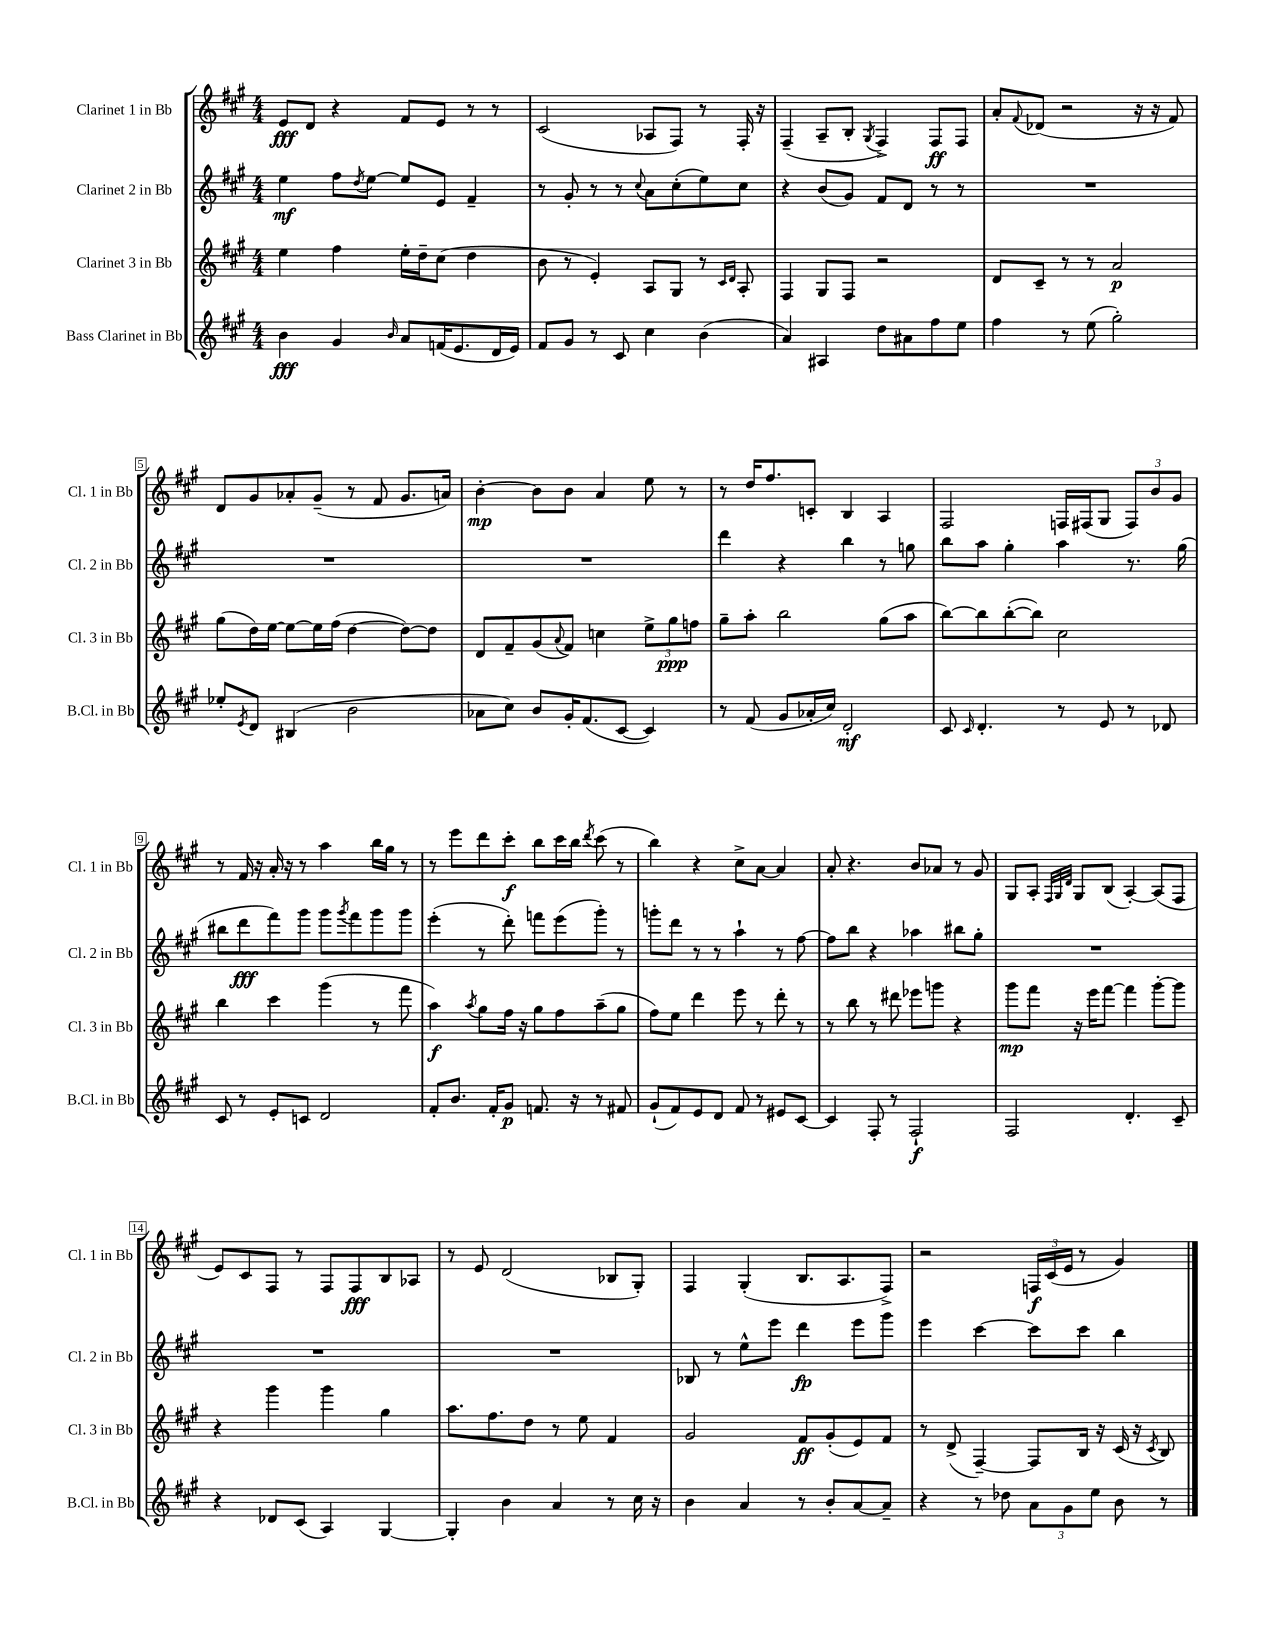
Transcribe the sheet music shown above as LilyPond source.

<<
\new StaffGroup <<
\new Staff = "s0" \with { instrumentName = "Clarinet 1 in Bb" shortInstrumentName = "Cl. 1 in Bb" } {
    \clef treble \key a \major \numericTimeSignature \time 4/4
    e'8\fff d'8 r4 fis'8 e'8 r8 r8 |
    cis'2( aes8 fis8) r8 fis16-. r16 |
    fis4--( a8-- b8-. \acciaccatura { gis8 } fis4->) fis8\ff fis8 |
    a'8-. \appoggiatura { fis'8 } des'8( r2 r16 r16 fis'8) |
    d'8 gis'8 aes'8-. gis'8--( r8 fis'8 gis'8. a'16) |
    b'4~-.\mp b'8 b'8 a'4 e''8 r8 |
    r8 d''16 fis''8. c'8-. b4 a4 |
    fis2 f16 fis16( gis8 \tuplet 3/2 { fis8) b'8 gis'8 } |
    r8 fis'16 r16 a'16-. r16 r8 a''4 b''16 gis''16 r8 |
    r8 e'''8 d'''8 cis'''8-.\f b''8 cis'''16 b''16 \acciaccatura { d'''8 } cis'''8( r8 |
    b''4) r4 cis''8-> a'8~ a'4 |
    a'8-. r4. b'8 aes'8 r8 gis'8 |
    gis8 a8-. \grace { fis32 gis32 d'32 } gis8 b8( a4~-.) a8( fis8 |
    e'8) cis'8 fis8 r8 fis8 fis8\fff b8 aes8 |
    r8 e'8 d'2( bes8 gis8-.) |
    fis4 gis4-.( b8. a8. fis8->) |
    r2 \tuplet 3/2 { f16\f cis'16( e'16 } r8 gis'4) \bar "|." |
}
\new Staff = "s1" \with { instrumentName = "Clarinet 2 in Bb" shortInstrumentName = "Cl. 2 in Bb" } {
    \clef treble \key a \major \numericTimeSignature \time 4/4
    e''4\mf fis''8 \acciaccatura { d''8 } e''8~ e''8 e'8 fis'4-- |
    r8 gis'8-. r8 r8 \appoggiatura { cis''8 } a'8 cis''8-.( e''8) cis''8 |
    r4 b'8( gis'8) fis'8 d'8 r8 r8 |
    R1 |
    R1 |
    R1 |
    d'''4 r4 b''4 r8 g''8 |
    b''8 a''8 gis''4-. a''4 r8. gis''16( |
    bis''8 d'''8\fff fis'''8) gis'''8 gis'''8 \acciaccatura { gis'''8 } fis'''8 gis'''8 gis'''8 |
    e'''4-.( r8 d'''8-.) f'''8 e'''8( gis'''8-.) r8 |
    g'''8-. d'''8 r8 r8 a''4-! r8 fis''8~ |
    fis''8 b''8 r4 aes''4 bis''8 gis''8-. |
    R1 |
    R1 |
    R1 |
    bes8 r8 e''8-^ e'''8 d'''4\fp e'''8 gis'''8 |
    e'''4 cis'''4~ cis'''8 cis'''8 b''4 \bar "|." |
}
\new Staff = "s2" \with { instrumentName = "Clarinet 3 in Bb" shortInstrumentName = "Cl. 3 in Bb" } {
    \clef treble \key a \major \numericTimeSignature \time 4/4
    e''4 fis''4 e''16-. d''16-- cis''8( d''4 |
    b'8 r8 e'4-.) a8 gis8 r8 \grace { cis'16 d'16 } a8-. |
    fis4 gis8 fis8 r2 |
    d'8 cis'8-- r8 r8 a'2\p |
    gis''8( d''16) e''16~ e''8~ e''16 fis''16( d''4~ d''8~) d''8 |
    d'8 fis'8-- gis'8( \appoggiatura { a'8 } fis'8) c''4 \tuplet 3/2 { e''8-> gis''8\ppp f''8 } |
    gis''8-- a''8-. b''2 gis''8( a''8 |
    b''8~) b''8 b''8~-.( b''8) cis''2 |
    b''4 cis'''4 gis'''4( r8 fis'''8 |
    a''4\f) \acciaccatura { a''8 } gis''8 fis''16 r16 gis''8 fis''8 a''8--( gis''8 |
    fis''8) e''8 d'''4 e'''8 r8 d'''8-. r8 |
    r8 b''8 r8 dis'''8 ees'''8 g'''8 r4 |
    gis'''8\mp fis'''8 r16 e'''16 fis'''8~ fis'''4 gis'''8~-. gis'''8 |
    r4 gis'''4 gis'''4 gis''4 |
    a''8. fis''8. d''8 r8 e''8 fis'4 |
    gis'2 fis'8\ff gis'8-.( e'8) fis'8 |
    r8 d'8->( fis4~--) fis8 b16 r16 cis'16( r16 \acciaccatura { cis'8 } b8) \bar "|." |
}
\new Staff = "s3" \with { instrumentName = "Bass Clarinet in Bb" shortInstrumentName = "B.Cl. in Bb" } {
    \clef treble \key a \major \numericTimeSignature \time 4/4
    b'4\fff gis'4 \grace { b'16 } a'8 f'16( e'8. d'16 e'16) |
    fis'8 gis'8 r8 cis'8 cis''4 b'4( |
    a'4) ais4 d''8 ais'8 fis''8 e''8 |
    fis''4 r8 e''8( gis''2-.) |
    ees''8-. \acciaccatura { e'8 } d'8 bis4( b'2 |
    aes'8 cis''8) b'8 gis'16-. fis'8.( cis'8~ cis'4) |
    r8 fis'8( gis'8 aes'16-. cis''16) d'2-.\mf |
    cis'8 \grace { cis'16 } d'4.-. r8 e'8 r8 des'8 |
    cis'8 r8 e'8-. c'8 d'2 |
    fis'8-. b'8. fis'16-. gis'8\p f'8. r16 r8 fis'8 |
    gis'8-!( fis'8) e'8 d'8 fis'8 r8 eis'8 cis'8~ |
    cis'4 fis8-. r8 fis2-!\f |
    fis2 d'4.-. cis'8-- |
    r4 des'8 cis'8( a4) gis4~ |
    gis4-. b'4 a'4 r8 cis''16 r16 |
    b'4 a'4 r8 b'8-. a'8~ a'8-- |
    r4 r8 des''8 \tuplet 3/2 { a'8 gis'8 e''8 } b'8 r8 \bar "|." |
}
>>
>>
\layout { \context { \Score \override BarNumber.stencil = #(make-stencil-boxer 0.1 0.3 ly:text-interface::print) } }
